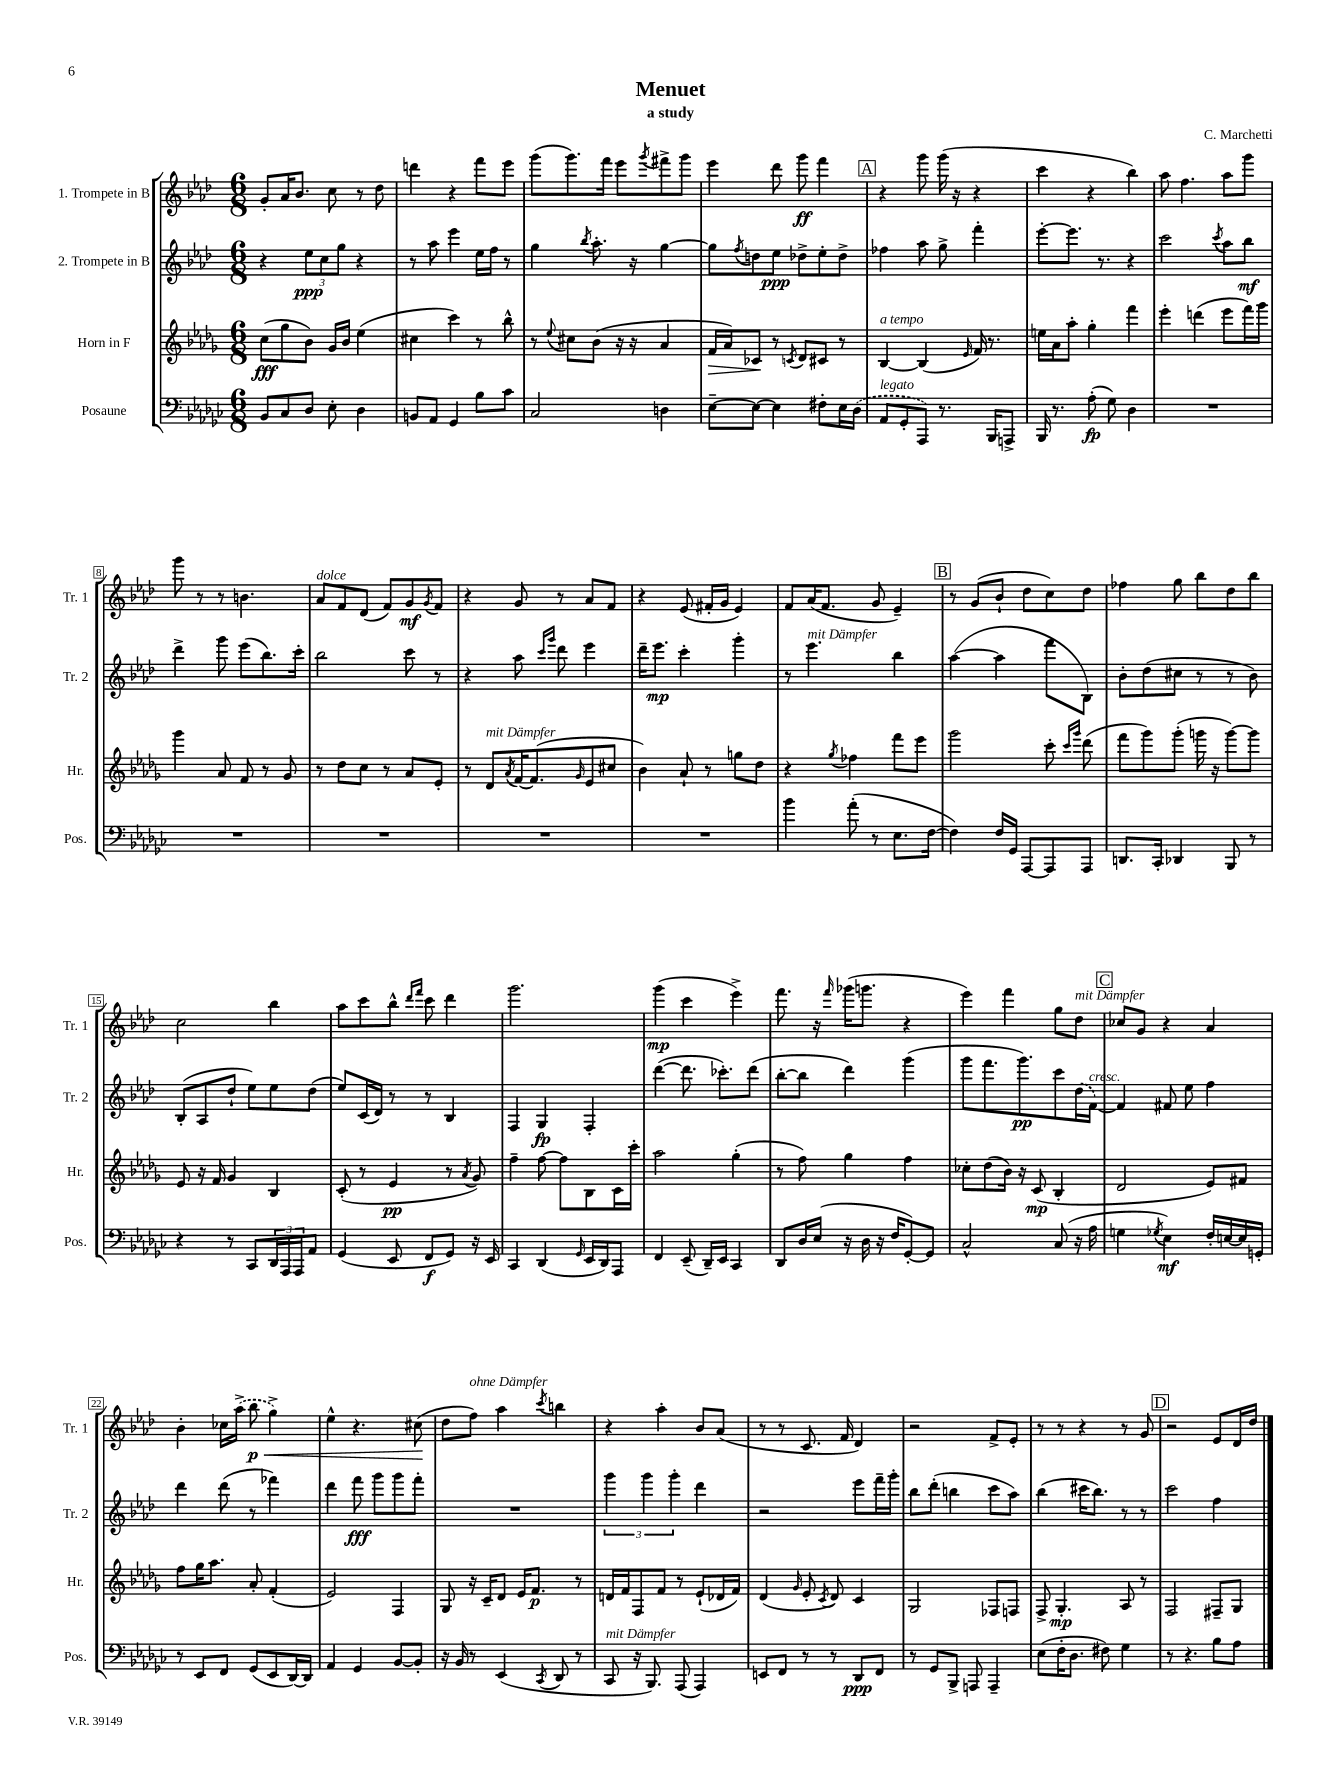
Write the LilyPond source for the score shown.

\header { title = "Menuet" composer = "C. Marchetti" subtitle = "a study" }
<<
\new StaffGroup <<
\new Staff = "s0" \with { instrumentName = "1. Trompete in B" shortInstrumentName = "Tr. 1" } {
    \clef treble \key aes \major \numericTimeSignature \time 6/8
    g'8-. aes'16 bes'8. c''8 r8 des''8 |
    d'''4 r4 f'''8 ees'''8 |
    g'''8( g'''8.) f'''16 ees'''8 \acciaccatura { g'''8 } fis'''8-> g'''8 |
    ees'''4 des'''8 g'''8\ff f'''4 |
    \mark \markup { \box "A" } r4 g'''8 g'''16( r16 r4 |
    c'''4 r4 bes''4) |
    aes''8 f''4. aes''8 g'''8 |
    g'''8 r8 r8 b'4. |
    aes'8^\markup { \italic "dolce" } f'8 des'8( f'8) g'8\mf \acciaccatura { g'8 } f'8 |
    r4 g'8 r8 aes'8 f'8 |
    r4 ees'8( fis'16-. g'16 ees'4) |
    f'8 aes'16( f'8. g'8 ees'4--) |
    \mark \markup { \box "B" } r8 g'8( bes'8-! des''8 c''8) des''8 |
    fes''4 g''8 bes''8 des''8 bes''8 |
    c''2 bes''4 |
    aes''8 c'''8 bes''8-^ \grace { des'''16 f'''16 } c'''8 des'''4 |
    g'''2. |
    g'''4\mp( c'''4 ees'''4->) |
    f'''8. r16 \grace { f'''16 } ges'''16( g'''8. r4 |
    ees'''4) f'''4 g''8 des''8^\markup { \italic "mit Dämpfer" } |
    \mark \markup { \box "C" } ces''8 g'8 r4 aes'4 |
    bes'4-. ces''16 \once \slurDashed aes''16->( bes''8\p\< g''4->) |
    ees''4-^ r4. cis''8\!( |
    des''8 f''8^\markup { \italic "ohne Dämpfer" }) aes''4 \acciaccatura { c'''8 } b''4 |
    r4 aes''4-. bes'8 aes'8( |
    r8 r8 c'8. f'16 des'4) |
    r2 f'8-> ees'8-. |
    r8 r8 r4 r8 g'8 |
    \mark \markup { \box "D" } r2 ees'8 des'16 des''16 \bar "|." |
}
\new Staff = "s1" \with { instrumentName = "2. Trompete in B" shortInstrumentName = "Tr. 2" } {
    \clef treble \key aes \major \numericTimeSignature \time 6/8
    r4 \tuplet 3/2 { ees''8\ppp c''8 g''8 } r4 |
    r8 aes''8 ees'''4 ees''16 f''16 r8 |
    g''4 \acciaccatura { bes''8 } aes''8.-. r16 g''4~ |
    g''8 \acciaccatura { f''8 } d''8 ees''8\ppp des''8-> ees''8-. des''8-> |
    \mark \markup { \box "A" } fes''4 aes''8 g''8-> f'''4-. |
    ees'''8~-. ees'''8. r8. r4 |
    c'''2 \acciaccatura { c'''8 } aes''8 bes''8\mf |
    des'''4-> g'''8 ees'''8( bes''8.) c'''16-. |
    bes''2 c'''8 r8 |
    r4 aes''8 \grace { c'''16 g'''16 } des'''8 ees'''4 |
    des'''16-- ees'''8.\mp c'''4-. g'''4-. |
    r8 ees'''4.^\markup { \italic "mit Dämpfer" } bes''4 |
    \mark \markup { \box "B" } aes''4~( aes''4 f'''8 bes8) |
    bes'8-. des''8( cis''8 r8 r8 bes'8) |
    bes8-.( aes8 des''8-! ees''8) ees''8 des''8( |
    ees''8) c'16( des'16) r8 r8 bes4 |
    f4 g4\fp f4-. |
    des'''4~( des'''8. ces'''8.-.) des'''8( |
    bes''8~-. bes''8 des'''4) g'''4( |
    g'''8 f'''8. g'''8.\pp) c'''8 \once \slurDashed des''16( f'16~^\markup { \italic "cresc." }) |
    \mark \markup { \box "C" } f'4 fis'8 ees''8 f''4 |
    des'''4 des'''8( r8 fes'''4) |
    des'''4 f'''8\fff g'''8 g'''8 f'''8-. |
    R2. |
    \tuplet 3/2 { g'''4 g'''4 g'''4-. } des'''4 |
    r2 ees'''8 f'''16-- g'''16-. |
    bes''8 des'''8-.( b''4 c'''8 aes''8) |
    bes''4( cis'''16 bes''8.) r8 r8 |
    \mark \markup { \box "D" } c'''2 f''4 \bar "|." |
}
\new Staff = "s2" \with { instrumentName = "Horn in F" shortInstrumentName = "Hr." } {
    \clef treble \key des \major \numericTimeSignature \time 6/8
    c''8\fff( ges''8 bes'8) ges'16 bes'16 ees''4( |
    cis''4 c'''4) r8 bes''8-^ |
    r8 \appoggiatura { ees''8 } cis''8 bes'8( r16 r16 aes'4 |
    f'16\> aes'16) ces'8\! r8 \acciaccatura { c'8 } des'8 cis'8 r8 |
    \mark \markup { \box "A" } bes4~^\markup { \italic "a tempo" } bes4( \grace { ees'16 } f'16) r8. |
    e''16 aes'16 aes''8-. ges''4-. f'''4 |
    ees'''4-. d'''4( ees'''8 f'''16) ges'''16 |
    ges'''4 aes'8 f'8 r8 ges'8 |
    r8 des''8 c''8 r8 aes'8 ees'8-. |
    r8 des'8^\markup { \italic "mit Dämpfer" } \acciaccatura { aes'8 } f'16~ f'8.( \grace { ges'16 } ees'8 cis''8 |
    bes'4) aes'8-! r8 g''8 des''8 |
    r4 \acciaccatura { ges''8 } fes''4 f'''8 ees'''8 |
    \mark \markup { \box "B" } ges'''2 c'''8-. \grace { c'''16 ges'''16 } des'''8( |
    f'''8 ges'''8) ges'''8-.( g'''16 r16 g'''8~) g'''8 |
    ees'8 r16 f'16 ges'4 bes4 |
    c'8-.( r8 ees'4\pp r8 \acciaccatura { aes'8 } ges'8) |
    f''4-- f''8~ f''8 bes8 c'16 c'''16-. |
    aes''2 ges''4-.( |
    r8 f''8) ges''4 f''4 |
    ces''8-. des''8( bes'16) r16 c'8\mp( bes4-. |
    \mark \markup { \box "C" } des'2 ees'8) fis'8 |
    f''8 ges''16 aes''8. aes'8-. f'4-.( |
    ees'2) f4 |
    ges8 r16 c'16-- des'8 ees'16 f'8.\p r8 |
    d'16 f'16 f8 f'8 r8 ees'8-!( des'16 f'16) |
    des'4( \grace { ges'16 } ees'8-. \acciaccatura { c'8 } des'8) c'4 |
    ges2 fes8 f8 |
    f8-> ges4.-.\mp aes8 r8 |
    \mark \markup { \box "D" } f2 fis8-- ges8 \bar "|." |
}
\new Staff = "s3" \with { instrumentName = "Posaune" shortInstrumentName = "Pos." } {
    \clef bass \key ges \major \numericTimeSignature \time 6/8
    bes,8 ces8 des8 ees8-. des4 |
    b,8 aes,8 ges,4 bes8 ces'8 |
    ces2 d4 |
    ees8~-- ees8~ ees4 fis8-. ees16 \once \slurDashed des16( |
    \mark \markup { \box "A" } aes,8^\markup { \italic "legato" } ges,8-. aes,,8) r8. bes,,16 a,,8-> |
    bes,,16 r8. aes8-.\fp( ges8) des4 |
    R2. |
    R2. |
    R2. |
    R2. |
    R2. |
    bes'4 aes'8-.( r8 ees8. f16~ |
    \mark \markup { \box "B" } f4) f16 ges,16 aes,,8~ aes,,8 aes,,8 |
    d,8. ces,16-. des,4 bes,,8 r8 |
    r4 r8 ces,8 \tuplet 3/2 { des,16 aes,,16 aes,,16 } aes,8 |
    ges,4( ees,8 f,8\f ges,8) r16 ees,16 |
    ces,4 des,4( \grace { ges,16 } ees,16 des,16) aes,,8 |
    f,4 ees,8--( des,16--) ees,16 ces,4 |
    des,8 des16 ees16( r16 des16 r16 f16 ges,8~-.) ges,8 |
    ces2-^ ces8( r16 aes16 |
    \mark \markup { \box "C" } g4 \acciaccatura { ges8 } ees4\mf) f16-. e16~ e16 g,16-. |
    r8 ees,8 f,8 ges,8( ees,8 des,16~) des,16 |
    aes,4 ges,4 bes,8~ bes,8-. |
    r16 bes,16 r8 ees,4( \acciaccatura { ces,8 } des,8 r8 |
    ces,8^\markup { \italic "mit Dämpfer" } r16 bes,,8.) aes,,8( aes,,4) |
    e,8 f,8 r8 r8 des,8\ppp f,8 |
    r8 ges,8 bes,,8-> a,,8 a,,4-- |
    ees8( f16-. des8. fis8) ges4 |
    \mark \markup { \box "D" } r8 r4. bes8 aes8 \bar "|." |
}
>>
>>
\layout { \context { \Score \override BarNumber.stencil = #(make-stencil-boxer 0.1 0.3 ly:text-interface::print) } }
